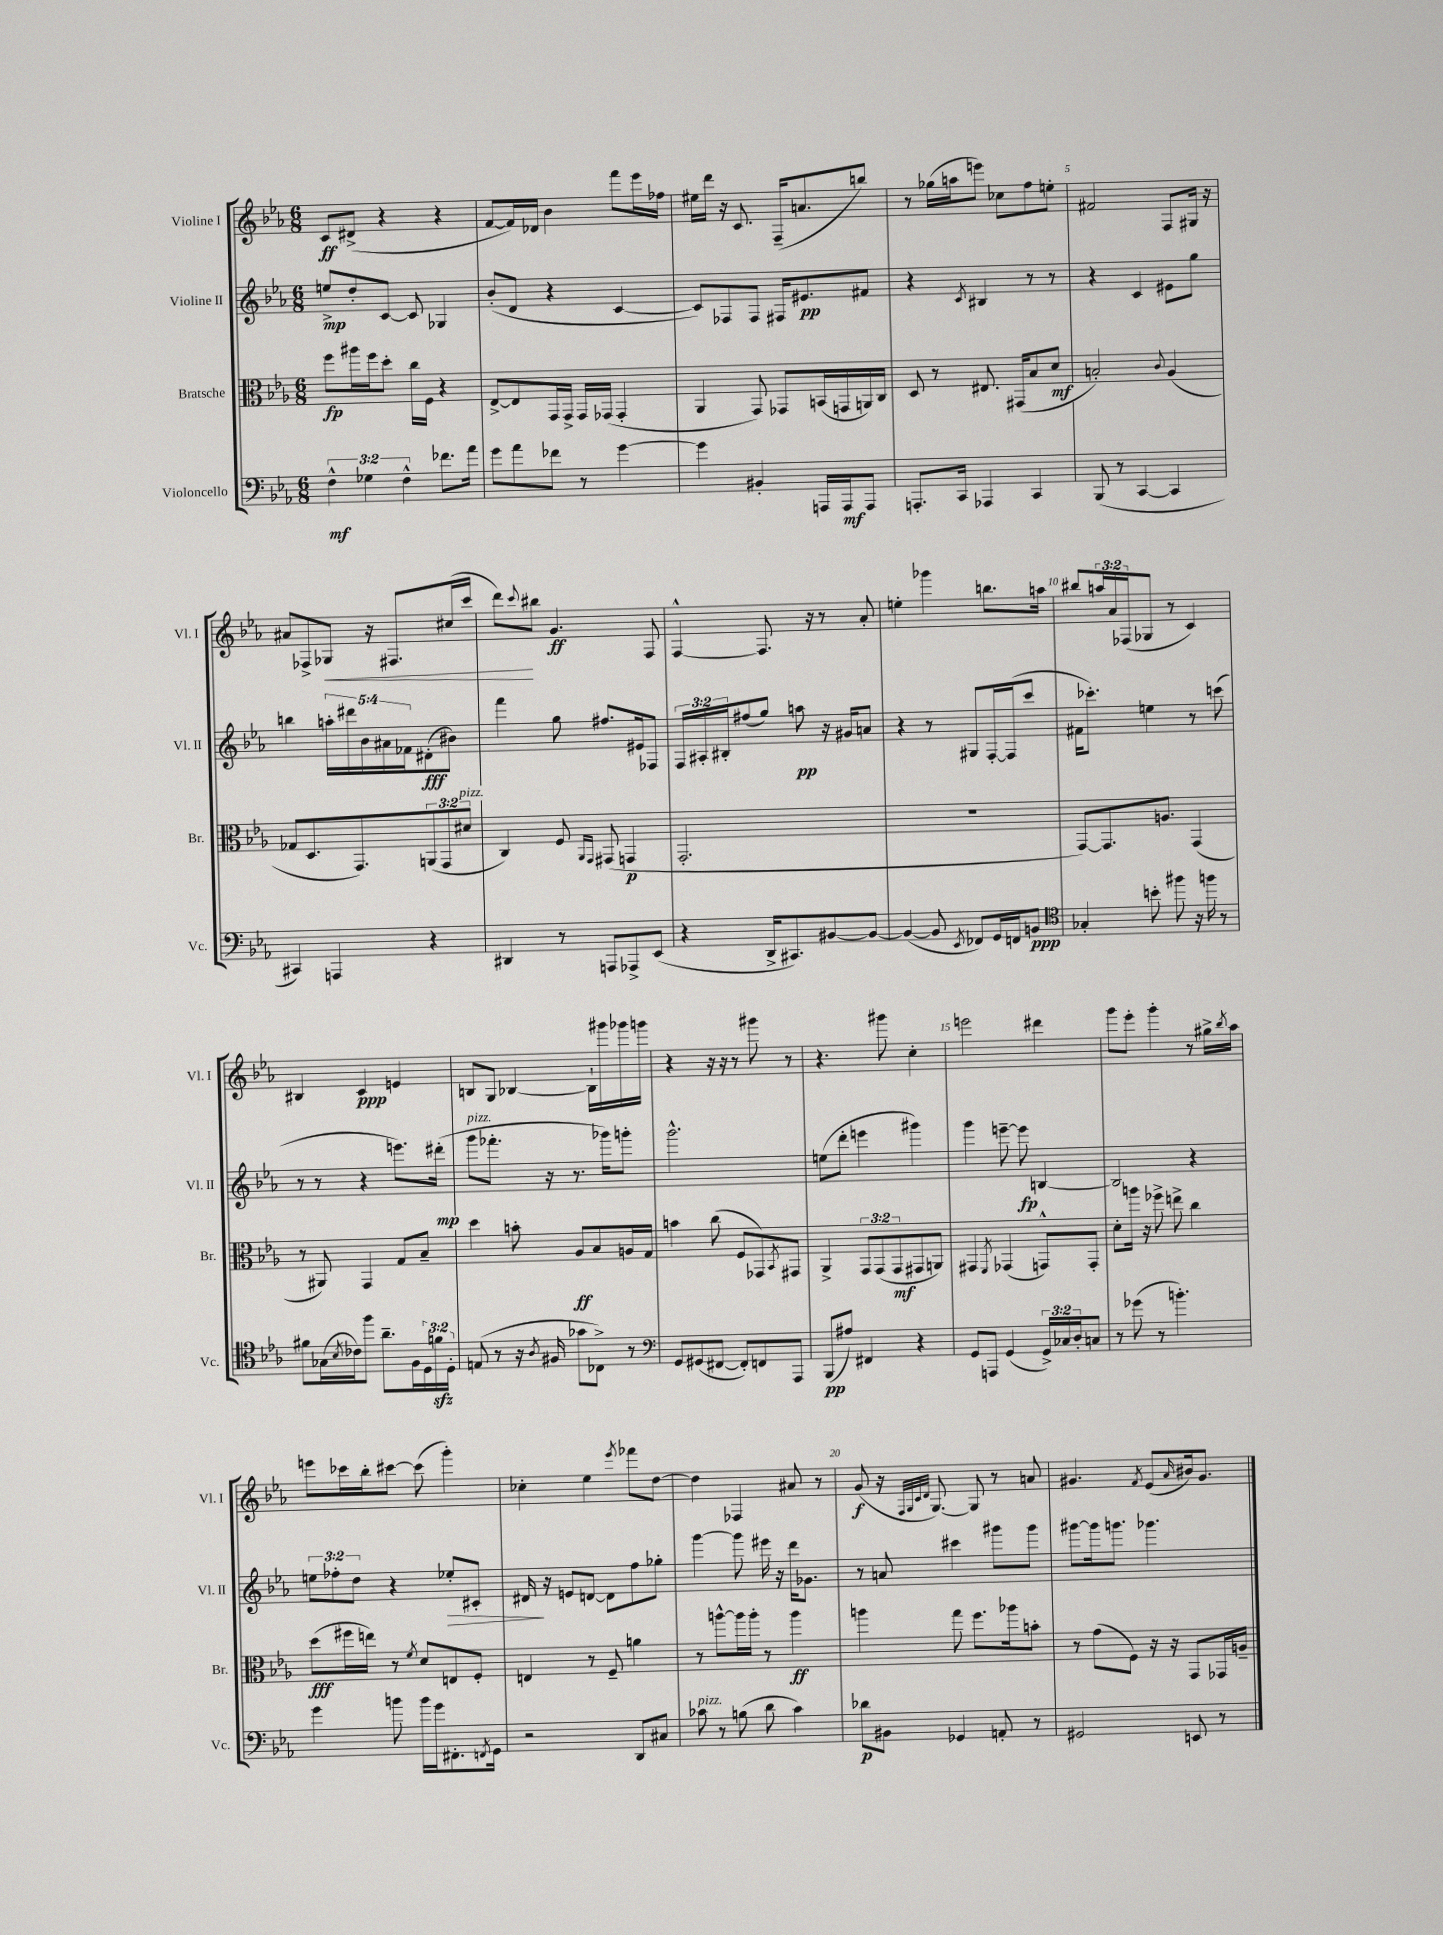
<<
\new StaffGroup <<
\new Staff = "s0" \with { instrumentName = "Violine I" shortInstrumentName = "Vl. I" } {
    \clef treble \key ees \major \numericTimeSignature \time 6/8 \override Staff.TupletNumber.text = #tuplet-number::calc-fraction-text
    c'8\ff dis'8->( r4 r4 |
    f'8~ f'16) des'16 bes'4 f'''8 ees'''16 fes''16 |
    eis''16 d'''16 r16 c'8. f16--( a'8. b''8) |
    r8 ges''16( a''16 e'''8) ces''8 f''8 e''8-. |
    fis'2 f8 gis16 r16 |
    ais'8 fes8-> ges8\< r16 fis8. cis''16( c'''16 |
    d'''8\!) \appoggiatura { c'''8 } bis''8 g'4.\ff f8 |
    f4~-^ f8. r16 r8 aes'8-. |
    e''4-. ges'''4 b''8. a''16 |
    bis''8 \tuplet 3/2 { a''16 aes'16 fes16( } ges8 r8 c'4) |
    bis4 c'4\ppp e'4 |
    b8 g8 bes4~ bes16-! gis'''16 ges'''16 g'''16 |
    r4 r16 r16 r8 gis'''8 r8 |
    r4. gis'''8 c''4-. |
    e'''2 dis'''4 |
    g'''8 ees'''8-. g'''4-. r8 gis''16-> \acciaccatura { bes''8 } aes''16 |
    e'''8 ces'''16 bes''16-. cis'''8~ cis'''8( g'''4-.) |
    ces''4-. ees''4 \acciaccatura { ees'''8 } fes'''8 d''8~ |
    d''4 fes4 ais'8 r8 |
    g'8\f( r16 \grace { f32 g32 c'32 d'32 } g8.~) g8 r8 a'8 |
    gis'4. \acciaccatura { f'8 } ees'8( \grace { aes'16 } bis'16) gis'8. \bar "|." |
}
\new Staff = "s1" \with { instrumentName = "Violine II" shortInstrumentName = "Vl. II" } {
    \clef treble \key ees \major \numericTimeSignature \time 6/8 \override Staff.TupletNumber.text = #tuplet-number::calc-fraction-text
    e''8->\mp d''8-. c'8~ c'8 ges4 |
    bes'8-.( d'8 r4 c'4~ |
    c'8) fes8 fes8 fis16 eis'8.\pp fis'8 |
    r4 \acciaccatura { c'8 } bis4 r8 r8 |
    r4 c'4 eis'8 g''8 |
    b''4 \tuplet 5/4 { a''16-. dis'''16 bes'16 ais'16 fes'16 } dis'8-.\fff( bis'8) |
    f'''4 g''8 fis''8. eis'16 fes8 |
    \tuplet 3/2 { f16 ais16-. bis16-. } fis''8( g''8) a''8\pp r16 gis'16 a'8 |
    r4 r8 gis8 f16~-. f16( c'''8 |
    fis'16 ces'''8.-.) e''4 r8 c'''8( |
    r8 r8 r4 e'''8.) dis'''16-.\mp( |
    g'''8^\markup { \italic "pizz." } fes'''8.-. r16 r8. ges'''16) g'''8-. |
    g'''2.-^ |
    e''8( d'''8-. e'''4 gis'''4) |
    g'''4 e'''8~-- e'''8\fp b4~ |
    b2 r4 |
    \tuplet 3/2 { e''8 fes''8-. d''8 } r4 ees''8-.\> cis'8-. |
    dis'16\! r16 e'8 d'8~ d'8 f''8 ges''8-. |
    g'''4~ g'''8 eis'''16 r16 d'''16 ges'8. |
    r8 a'8 cis'''4 gis'''8 gis'''8 |
    gis'''8~ gis'''16 g'''8. ges'''4. \bar "|." |
}
\new Staff = "s2" \with { instrumentName = "Bratsche" shortInstrumentName = "Br." } {
    \clef alto \key ees \major \numericTimeSignature \time 6/8 \override Staff.TupletNumber.text = #tuplet-number::calc-fraction-text
    f''8\fp ais''16 f''16 d''8-. c''16 f16 r4 |
    ees8~-> ees8 g,16 g,16-> g,16 ges,16( ges,4-. |
    aes,4 g,8) ges,8 b,16( g,16 a,16) c16 |
    d8 r8 eis8. gis,16( bes8 d'8\mf |
    b2-.) \appoggiatura { c'8 } aes4( |
    ges8 d8. g,8.) \tuplet 3/2 { a,8( g,8 dis'8^\markup { \italic "pizz." } } |
    c4) f8 \grace { aes,16 g,16 } gis,8( g,4\p |
    g,2.-. |
    R2. |
    g,8~) g,8. a8. g,4( |
    r8 ais,8) g,4 g8 bes8-- |
    d''4 b'8-. aes8\ff bes8 a16 g16 |
    b'4 c''8( f8 ges,8) \acciaccatura { bes,8 } gis,8 |
    aes,4-> \tuplet 3/2 { g,8 g,8( g,8\mf } gis,8 a,8) |
    gis,4 \acciaccatura { f,8 } ges,4( g,8-^) g,8-. |
    d'8-. a''16 r16 fes''8-> e''8-> c''4 |
    d''8\fff( fis''16 e''16) r8 \acciaccatura { f'8 } d'8 e8 f8-. |
    e4 r8 f8-- a'4 |
    r8 a''8~-^ a''16 a''16-. r8 a''4\ff |
    a''4 g''8 f''8. aes''16 b'8-. |
    r8 g'8( f8) r16 r16 g,8 ges,16 a16-- \bar "|." |
}
\new Staff = "s3" \with { instrumentName = "Violoncello" shortInstrumentName = "Vc." } {
    \clef bass \key ees \major \numericTimeSignature \time 6/8 \override Staff.TupletNumber.text = #tuplet-number::calc-fraction-text
    \tuplet 3/2 { f4-^\mf ges4 f4-^ } fes'8. aes'16 |
    g'8 aes'8 fes'8 r8 g'4~ |
    g'4 bis,4-. a,,16 a,,16\mf a,,8 |
    a,,8.-. c,16 aes,,4 c,4 |
    bes,,8( r8 c,4~ c,4 |
    cis,4) a,,4 r4 |
    dis,4 r8 a,,8 aes,,8-> ees,8( |
    r4 d,16-> cis,8.) bis,8~ bis,8~ |
    bis,4~( bis,8 \acciaccatura { ees,8 } fes,8) g,16 f,16 b,8\ppp |
    \clef tenor ges4-. b'8-. fis''8 r16 f''16 r8 |
    fis'8 ges16( \acciaccatura { bes8 } ces'16) f''8 aes'8.-- f16 \tuplet 3/2 { d16 f'16\sfz d16-. } |
    e8( r8 r16 \acciaccatura { aes8 } fis16 ges'8 ces8->) r8 |
    \clef bass g,8 gis,8( fis,8~ fis,8-.) f,8 aes,,8 |
    bes,,8\pp( ais8) fis,4 r4 |
    g,8 a,,8 g,4( \tuplet 3/2 { g,16->) ces16 d16-. } c8 |
    r8 ges'8( r8 b'4.-.) |
    g'4 b'8 b'16 g'16 fis,8.-. \acciaccatura { f,8 } g,16 |
    r2 d,8 cis8 |
    ces'8^\markup { \italic "pizz." } r8 b8( d'8 ces'4) |
    des'8\p bis,8 ges,4 a,8-. r8 |
    gis,2 e,8 r8 \bar "|." |
}
>>
>>
\layout { \context { \Score \override BarNumber.break-visibility = ##(#f #t #t) barNumberVisibility = #(every-nth-bar-number-visible 5) } }
